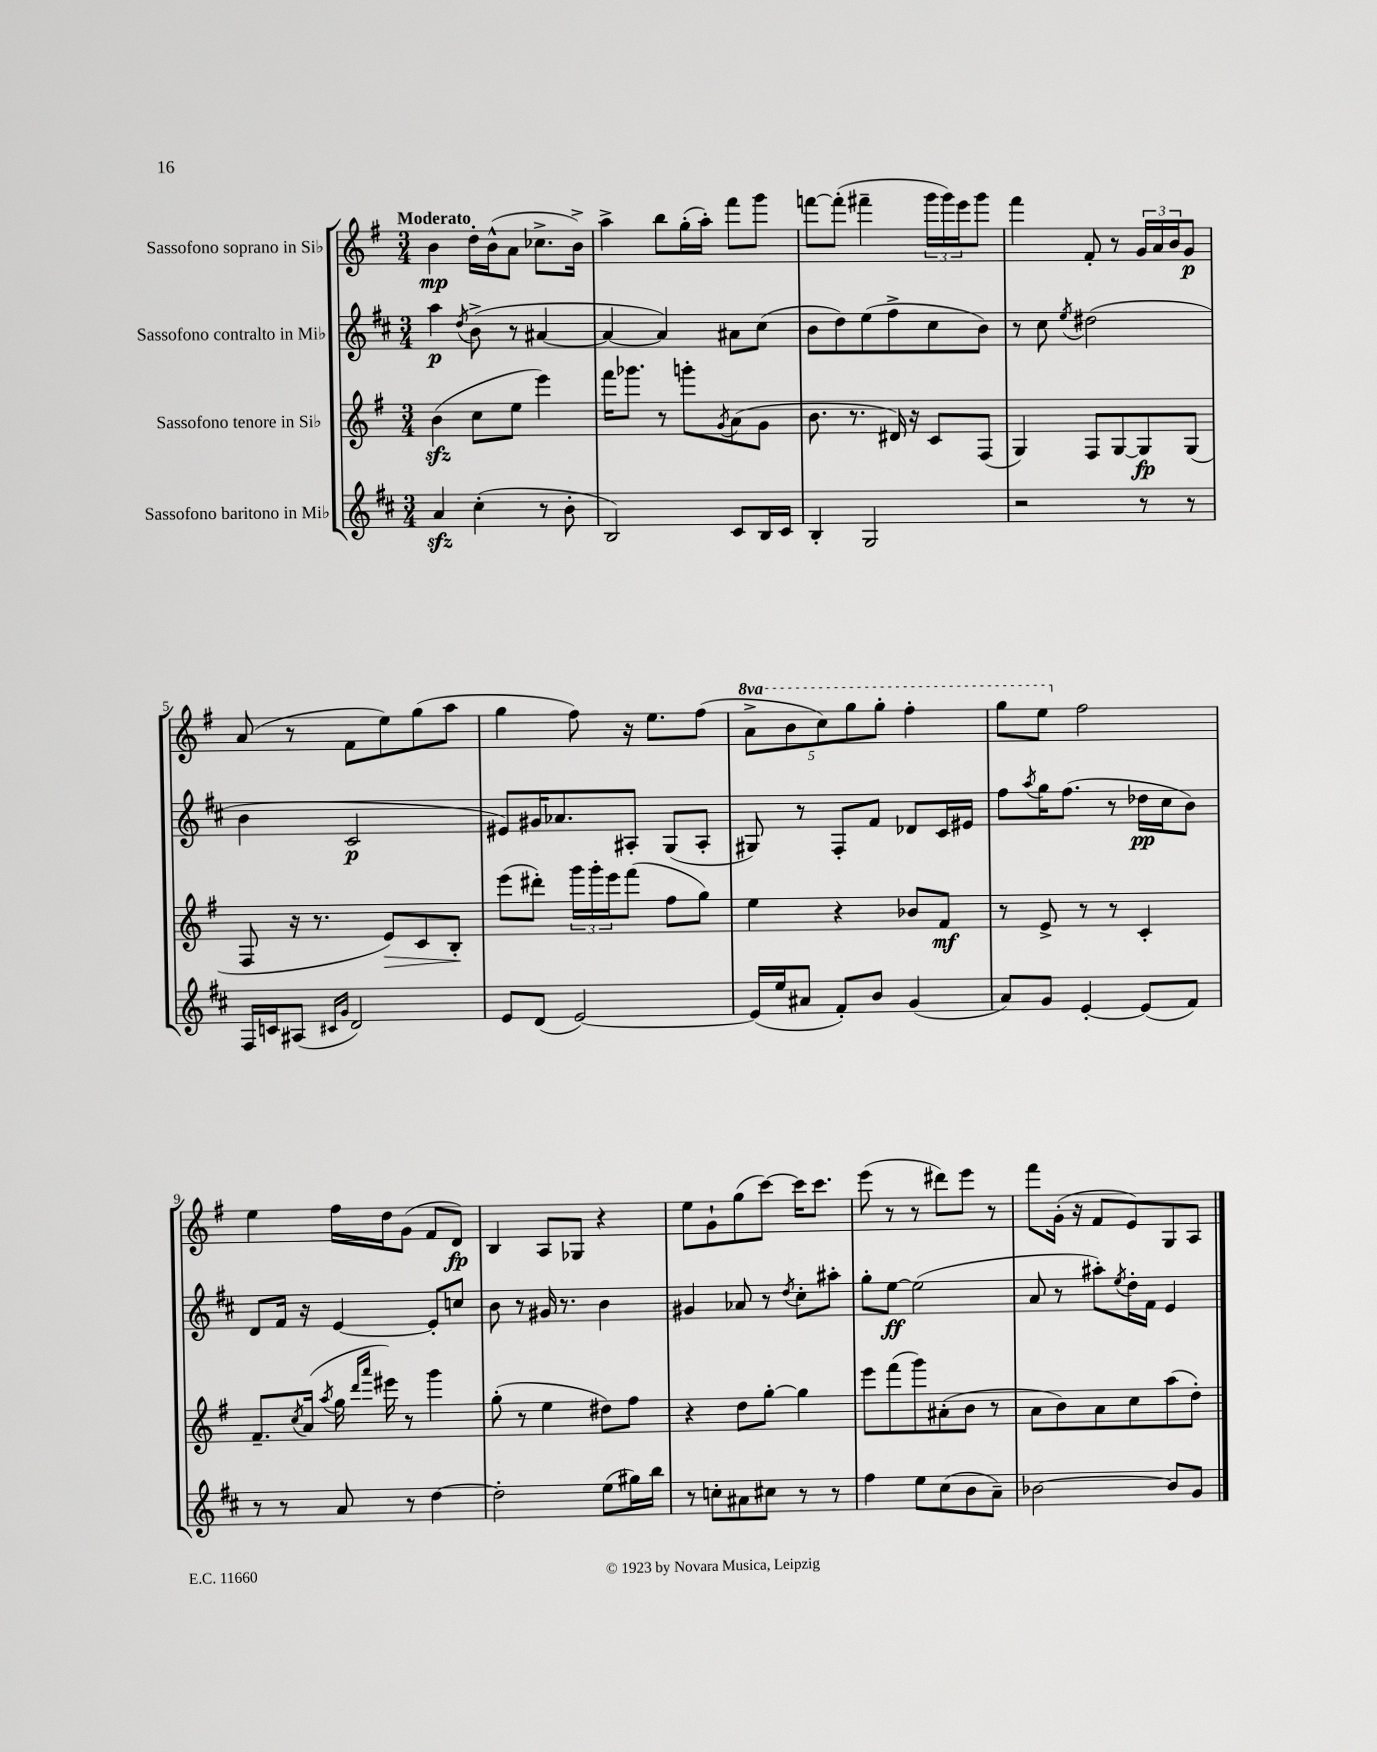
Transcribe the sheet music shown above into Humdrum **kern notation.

**kern	**kern	**kern	**kern
*staff4	*staff3	*staff2	*staff1
*clefG2	*clefG2	*clefG2	*clefG2
*k[f#c#]	*k[f#]	*k[f#c#]	*k[f#]
*M3/4	*M3/4	*M3/4	*M3/4
4a	(4b	4aa	4b
.	.	8qdd	.
(4cc#'	8cc	(8b^	16dd'
.	.	.	(16b^^
.	8ee	8r	8a
8r	4eee)	[4a#	8.cc-^
8b'	.	.	.
.	.	.	16b^)
=	=	=	=
2B)	16fff#	4a#_	4aa^
.	8.ggg-	.	.
.	8r	4a#])	8bb
.	8ggg'	.	(16gg'
.	.	.	16aa')
.	8qg	.	.
8c#	(8a	8a#	8fff#
16B	8g	(8cc#	8ggg
16c#	.	.	.
=	=	=	=
4B'	8.b	8b	[8fff
.	.	8dd)	(8fff']
.	8.r	.	.
2G	.	(8ee	4fff#~
.	16d#)	8ff#^	.
.	16r	.	.
.	8c	8cc#	24ggg
.	.	.	24ggg)
.	.	.	24eee
.	(8F#	8b)	8ggg
=	=	=	=
2r	4G)	8r	4fff#
.	.	8cc#	.
.	.	8qee	.
.	8F#	(2dd#	8f#'
.	[8G	.	8r
8r	8G]	.	24g
.	.	.	24a
.	.	.	24b
8r	(8G	.	8g
=	=	=	=
16F#	8F#	4b	(8a
16c	.	.	.
(8A#	16r	.	8r
.	8.r	.	.
16qqc#	.	.	.
16qqg	.	.	.
2d)	.	2c#	8f#
.	8e)	.	8ee)
.	8c	.	(8gg
.	8B'	.	8aa
=	=	=	=
8e	(8eee	8e#)	4gg
(8d	8ddd#')	16g#	.
.	.	8.a-	.
[2e)	24ggg	.	8ff#)
.	24ggg'	.	.
.	24eee	.	.
.	(8fff#	8A#'	16r
.	.	.	8.ee
.	8ff#	(8G	.
.	8gg)	8A#'	(8ff#
=	=	=	=
(16e]	4ee	8G#)	10aa^
16ee	.	.	.
.	.	.	10bb
8a#	.	8r	.
.	.	.	10ccc)
8f#')	4r	8F#'	.
.	.	.	10ggg
8b	.	8f#	.
.	.	.	10ggg'
(4g	8b-	8d-	4fff#'
.	8f#	16c#	.
.	.	16e#	.
=	=	=	=
8a)	8r	8ff#	8ggg
.	.	8qaa	.
8g	8e^	16gg	8eee
.	.	(8.ff#	.
[4e'	8r	.	2ff#
.	8r	8r	.
(8e]	4c'	16dd-	.
.	.	16cc#	.
8f#)	.	8b)	.
=	=	=	=
8r	8.f#~	8d	4ee
8r	.	16f#	.
.	8qcc	.	.
.	(16a	16r	.
.	8qaa	.	.
8a	16gg	[4e	16ff#
.	16qqddd	.	.
.	16qqaaa	.	.
.	16eee#)	.	16dd
8r	8r	.	(8g
[4dd	4ggg	8e']	8f#
.	.	8cc	8d)
=	=	=	=
2dd']	(8gg'	8b	4B
.	8r	8r	.
.	4ee	16g#	8A
.	.	8.r	.
.	.	.	8G-
(8ee	8dd#)	4b	4r
16gg#)	8ff#	.	.
16bb	.	.	.
=	=	=	=
8r	4r	4g#	8ee
8cc'	.	.	8g`
8a#	8dd	8a-	(8gg
8cc#	[8gg'	8r	[8ccc)
.	.	8qdd	.
8r	4gg]	8cc#'	16ccc]
.	.	.	8.ccc
8r	.	8aa#'	.
=	=	=	=
4ff#	8eee	8gg'	(8eee
.	(8fff#	[8ee	8r
8ee	8ggg)	(2ee]	8r
(8cc#	(8a#'	.	8ddd#)
8b	8b	.	8eee
8a~)	8r	.	8r
=	=	=	=
[2b-	8a	8a	8fff#
.	8b)	8r	(16g'
.	.	.	16r
.	8a	8aa#')	8f#
.	.	8qee	.
.	8cc	16dd'	8e)
.	.	16f#	.
8b-]	(8aa	4e	8G
8g	8dd')	.	8A
==	==	==	==
*-	*-	*-	*-
